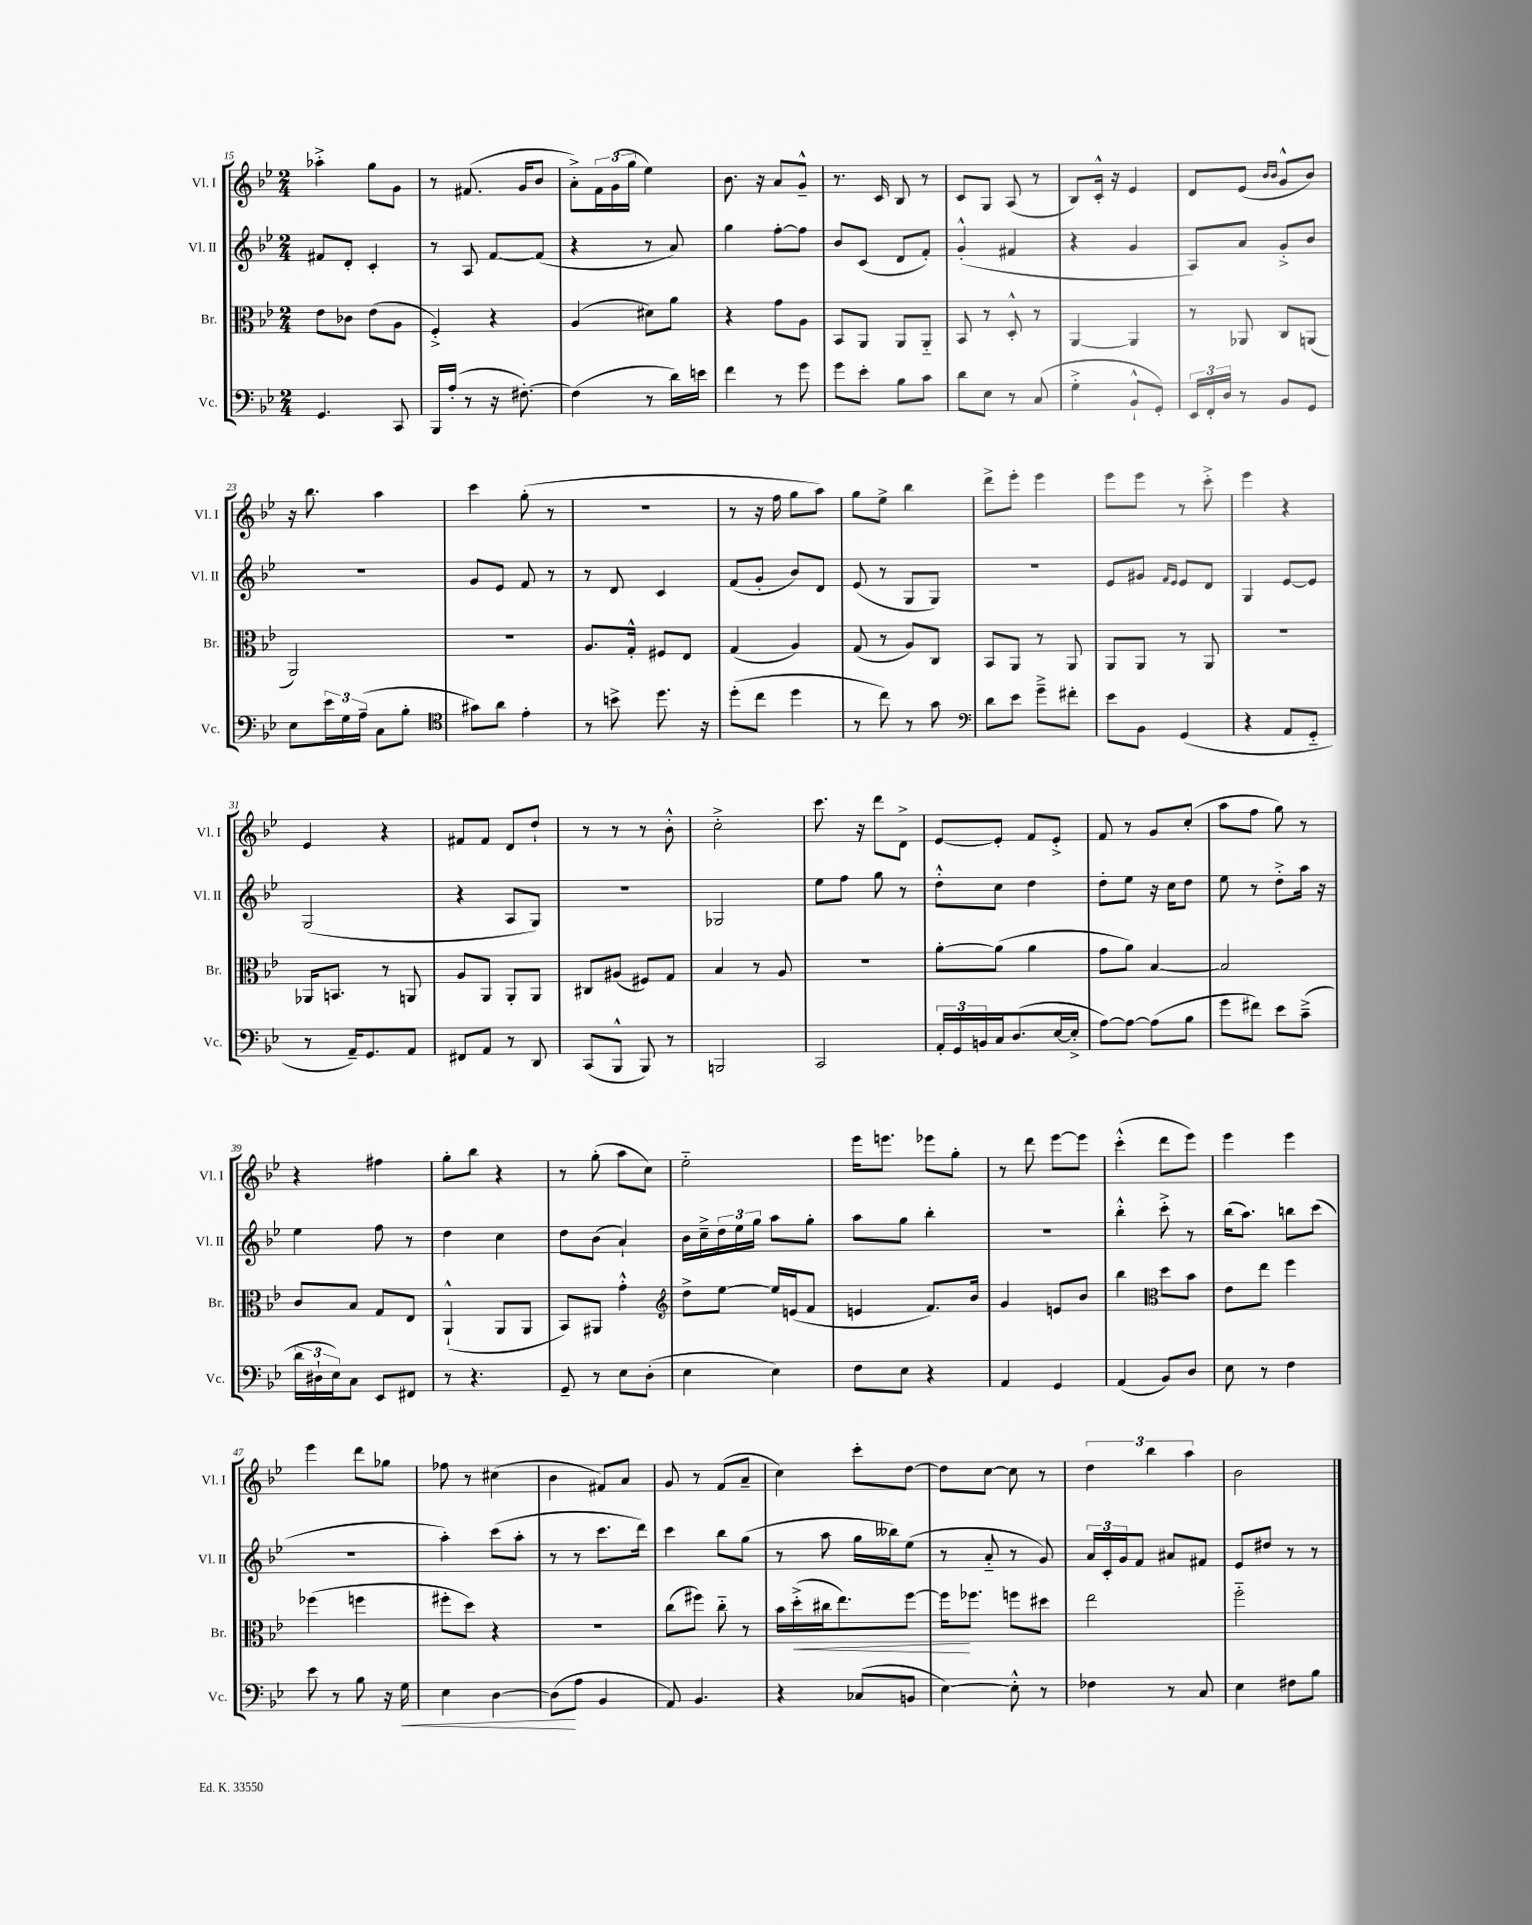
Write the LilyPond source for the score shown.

<<
\new StaffGroup <<
\new Staff = "s0" \with { instrumentName = "Vl. I" shortInstrumentName = "Vl. I" } {
    \clef treble \key bes \major \numericTimeSignature \time 2/4
    aes''4-.-> g''8 g'8 |
    r8 fis'8.( g'16 bes'8 |
    a'8-.->) \tuplet 3/2 { f'16 g'16( g''16 } ees''4) |
    bes'8. r16 a'8 g'8---^ |
    r8. c'16 bes8 r8 |
    c'8 g8 a8( r8 |
    bes8) c'16-.-^ r16 ees'4 |
    d'8 ees'8( \grace { bes'16 bes'16 } g'8-^ bes'8) |
    r16 bes''8. a''4 |
    c'''4 g''8-.( r8 |
    R2 |
    r8 r16 f''16 g''8 a''8) |
    g''8 ees''8-> bes''4 |
    d'''8-> ees'''8-. ees'''4 |
    ees'''8 ees'''8 r8 c'''8-.-> |
    ees'''4 r4 |
    ees'4 r4 |
    fis'8 fis'8 d'8 d''8-! |
    r8 r8 r8 bes'8-.-^ |
    c''2-.-> |
    c'''8. r16 d'''8 d'8-> |
    ees'8~ ees'8-. f'8 ees'8-.-> |
    f'8 r8 g'8 c''8-.( |
    a''8 f''8 g''8) r8 |
    r4 fis''4 |
    g''8-. bes''8 r4 |
    r8 g''8-.( a''8 c''8) |
    ees''2-_ |
    ees'''16 e'''8. ees'''8 g''8-. |
    r8 d'''8 ees'''8~ ees'''8 |
    c'''4-.-^( d'''8 ees'''8) |
    ees'''4 ees'''4 |
    ees'''4 d'''8 ges''8 |
    fes''8 r8 cis''4( |
    bes'4 fis'8) a'8 |
    g'8 r8 f'8( a'8-- |
    c''4) c'''8-. d''8~ |
    d''8 c''8~ c''8 r8 |
    \tuplet 3/2 { d''4 bes''4 a''4 } |
    bes'2 \bar "|." |
}
\new Staff = "s1" \with { instrumentName = "Vl. II" shortInstrumentName = "Vl. II" } {
    \clef treble \key bes \major \numericTimeSignature \time 2/4
    fis'8 d'8-. c'4-. |
    r8 a8 f'8~ f'8( |
    r4 r8 a'8) |
    g''4 f''8~-. f''8 |
    bes'8 c'8( d'8 f'8-.) |
    g'4-.-^( fis'4 |
    r4 g'4 |
    a8) a'8 g'8-.-> bes'8 |
    r2 |
    g'8 ees'8 f'8 r8 |
    r8 d'8 c'4 |
    f'8( g'8-. bes'8) d'8 |
    ees'8( r8 g8 g8) |
    r2 |
    ees'8 gis'8 \grace { f'16 ees'16 } ees'8 d'8 |
    g4 ees'8~ ees'8 |
    g2( |
    r4 a8 g8) |
    r2 |
    ges2 |
    ees''8 f''8 g''8 r8 |
    d''8-.-^ c''8 d''4 |
    d''8-. ees''8 r16 c''16 d''8 |
    ees''8 r8 d''8-.-> a''16 r16 |
    ees''4 f''8 r8 |
    d''4 c''4 |
    d''8 bes'8( a'4-!) |
    bes'16 c''16---> \tuplet 3/2 { d''16 ees''16 g''16 } a''8 g''8-. |
    a''8 g''8 bes''4-. |
    R2 |
    bes''4-.-^ c'''8-.-> r8 |
    bes''16( a''8.) b''8 c'''8( |
    R2 |
    a''4-.) c'''8( a''8-. |
    r8 r8 c'''8. d'''16) |
    c'''4 bes''8 g''8( |
    r8 a''8 g''16 beses''16) ees''8( |
    r8 a'8-_ r8 g'8) |
    \tuplet 3/2 { a'16 c'16-. g'16 } f'8 ais'8 fis'8 |
    ees'8 dis''8 r8 r8 \bar "|." |
}
\new Staff = "s2" \with { instrumentName = "Br." shortInstrumentName = "Br." } {
    \clef alto \key bes \major \numericTimeSignature \time 2/4
    ees'8 ces'8 ees'8( a8 |
    f4-.->) r4 |
    a4( dis'8) a'8 |
    r4 g'8 a8 |
    bes,8 a,8 a,8 a,8-_ |
    bes,8 r8 d8-.-^ r8 |
    a,4~ a,4 |
    r8 aes,8 c8 a,8( |
    a,2) |
    R2 |
    a8. g16-.-^ fis8 ees8 |
    g4( a4) |
    g8( r8 a8) c8 |
    bes,8 a,8 r8 a,8 |
    a,8 a,8 r8 a,8 |
    R2 |
    aes,16 b,8. r8 a,8 |
    a8 a,8 a,8-. a,8 |
    cis8 ais8( fis8) g8 |
    bes4 r8 a8 |
    r2 |
    a'8~-. a'8( a'4 |
    g'8 a'8) bes4~ |
    bes2 |
    c'8 bes8 g8 ees8 |
    a,4-!-^( a,8 a,8 |
    bes,8) ais,8 g'4-.-^ |
    \clef treble d''8-> ees''8~ ees''16 e'16( f'8 |
    e'4 f'8.) bes'16 |
    g'4 e'8 bes'8 |
    bes''4 \clef alto d''8 bes'8 |
    ees'8 ees''8 f''4 |
    fes''4( f''4 |
    fis''8-. d''8) r4 |
    r2 |
    c''8( fis''8) c''8-_ r8 |
    bes'16 d''16-.->\<( cis''16 ees''8.) f''8~ |
    f''16\! fes''8. f''8 dis''8 |
    ees''2 |
    f''2-_ \bar "|." |
}
\new Staff = "s3" \with { instrumentName = "Vc." shortInstrumentName = "Vc." } {
    \clef bass \key bes \major \numericTimeSignature \time 2/4
    g,4. c,8 |
    bes,,16 a16-.( r8 r16 fis8.~-.) |
    fis4( r8 d'16) e'16 |
    f'4 r8 g'8 |
    g'8 ees'8-. bes8 c'8 |
    d'8 ees8 r8 c8( |
    g4-.-> bes,8-!-^ g,8-.) |
    \tuplet 3/2 { ees,16 f,16-. d16 } r8 bes,8 g,8 |
    ees8 \tuplet 3/2 { ees'16 g16 a16--( } c8 bes8-. |
    \clef tenor gis'8) a'8 ees'4-. |
    r8 b'8-> d''8. r16 |
    d''8-.( c''8 d''4 |
    r8 c''8) r8 g'8 |
    \clef bass d'8 ees'8 g'8---> fis'8-. |
    ees'8 bes,8 g,4( |
    r4 a,8 g,8-_ |
    r8 a,16--) g,8. a,8 |
    fis,8 a,8 r8 d,8 |
    c,8( bes,,8-^ bes,,8) r8 |
    b,,2 |
    c,2 |
    \tuplet 3/2 { a,16-. g,16 b,16 } c16 d8.( ees16~ ees16-.-> |
    a8~) a8~ a8( bes8 |
    g'8 fis'8) ees'8 c'8--->( |
    \tuplet 3/2 { d'16 dis16-! ees16) } c8 ees,8 fis,8 |
    r8 r4. |
    g,8-- r8 ees8 d8-.( |
    ees4 ees4) |
    f8 ees8 r4 |
    a,4 g,4 |
    a,4( bes,8) d8 |
    ees8 r8 f4 |
    ees'8 r8 bes8 r16 g16\< |
    ees4 d4~ |
    d8\!( a8 bes,4 |
    a,8) bes,4. |
    r4 ces8( b,8 |
    ees4~) ees8-.-^ r8 |
    fes4 r8 c8 |
    ees4 fis8 bes8 \bar "|." |
}
>>
>>
\layout { \context { \Score currentBarNumber = #15 } }
